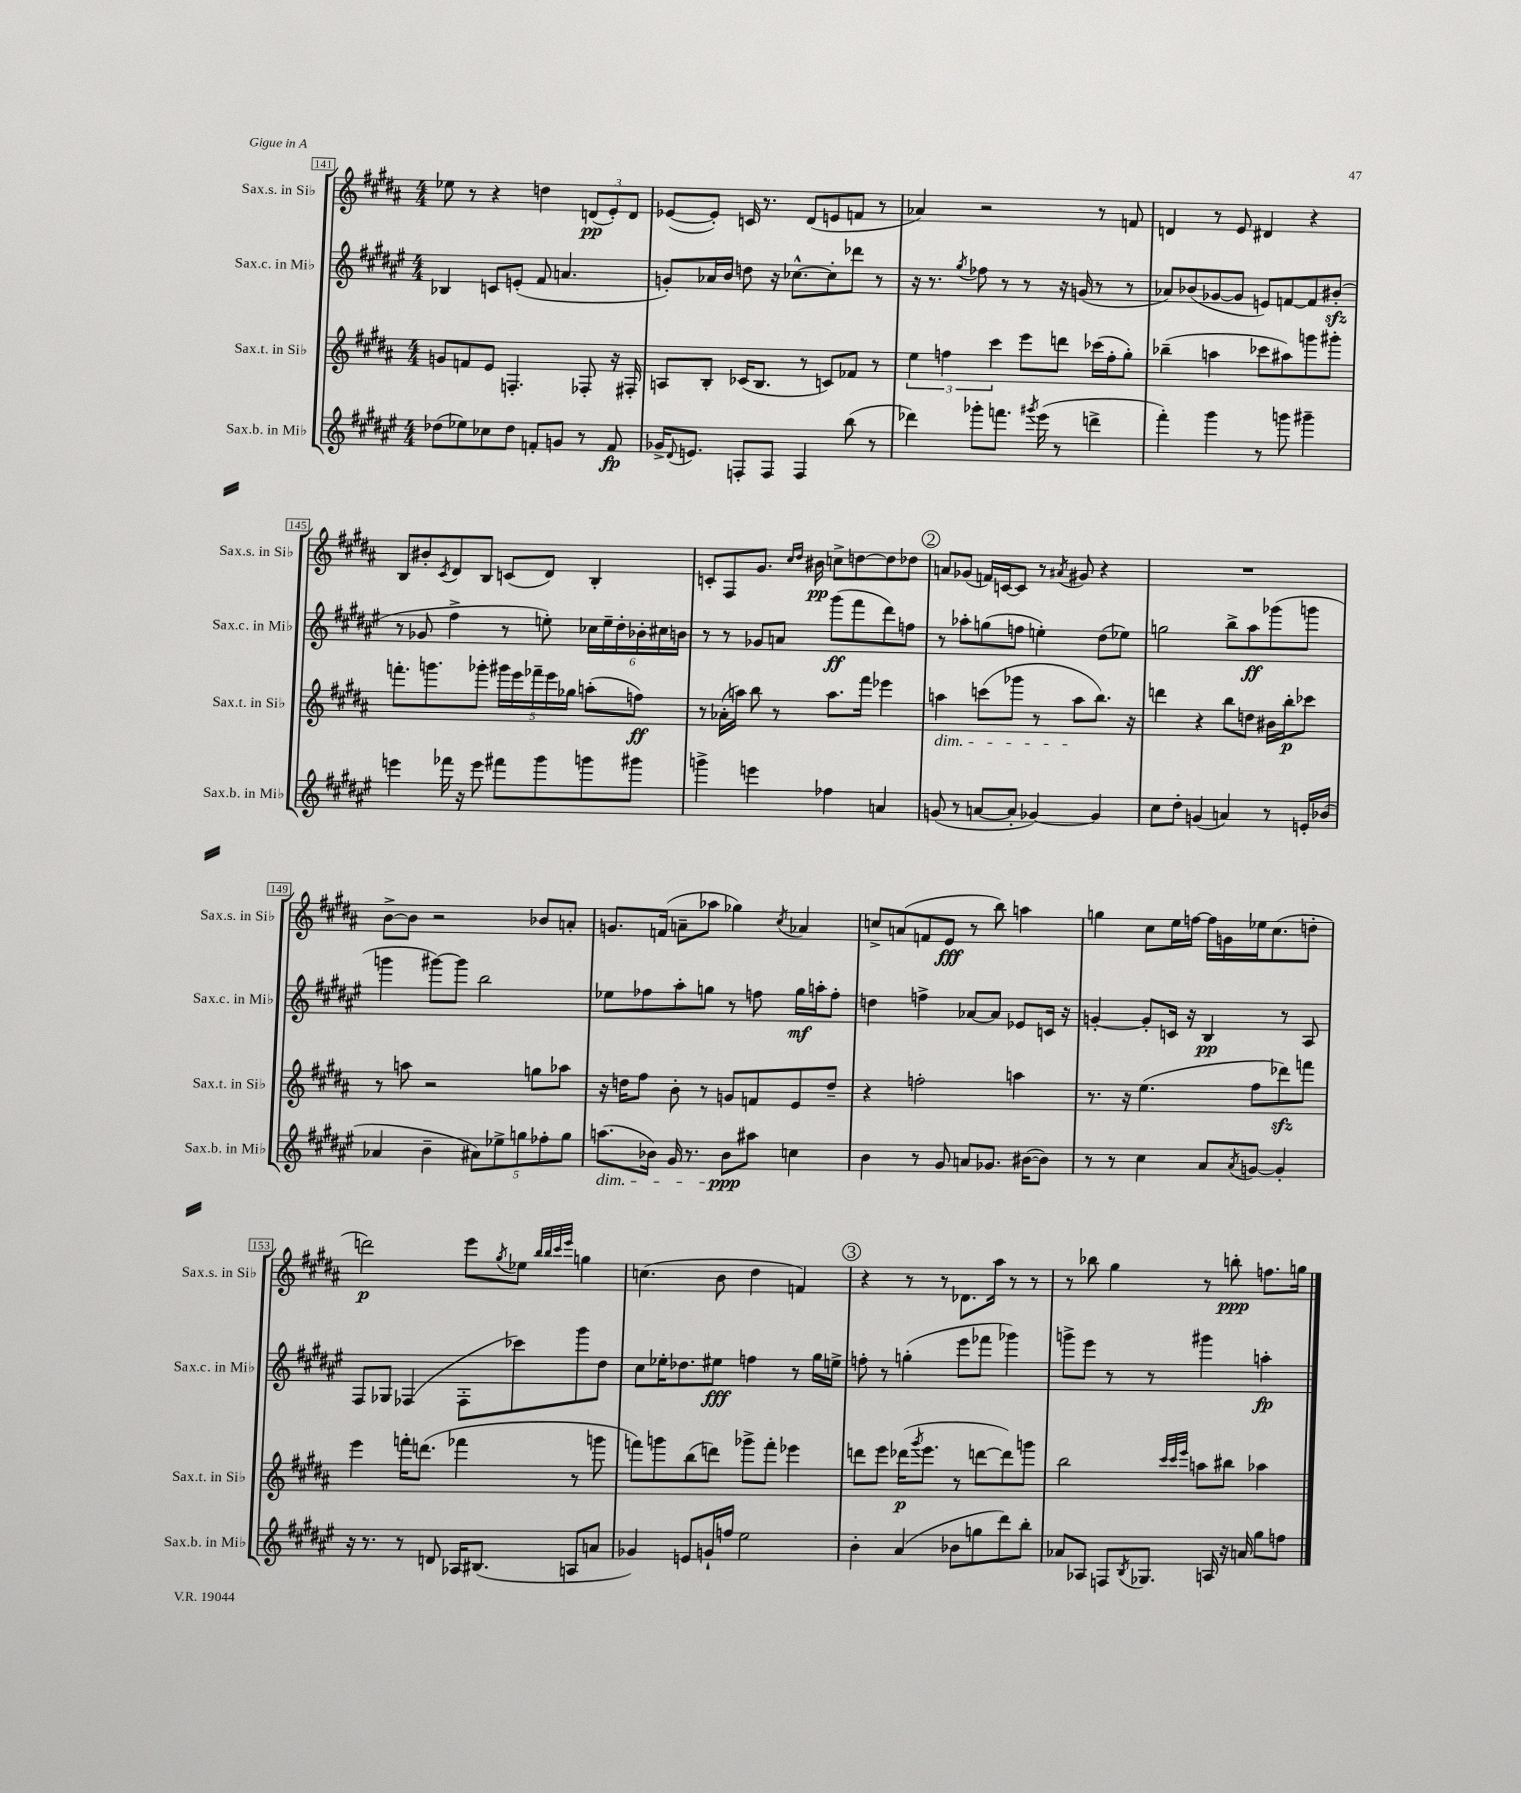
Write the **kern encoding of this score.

**kern	**dynam	**kern	**dynam	**kern	**dynam	**kern	**dynam
*part4	*part4	*part3	*part3	*part2	*part2	*part1	*part1
*staff4	*staff4	*staff3	*staff3	*staff2	*staff2	*staff1	*staff1
*I"Sax.b. in Mi♭	*	*I"Sax.t. in Si♭	*	*I"Sax.c. in Mi♭	*	*I"Sax.s. in Si♭	*
*I'Sax.b. in Mi♭	*	*I'Sax.t. in Si♭	*	*I'Sax.c. in Mi♭	*	*I'Sax.s. in Si♭	*
*clefG2	*	*clefG2	*	*clefG2	*	*clefG2	*
*k[f#c#g#d#a#e#]	*	*k[f#c#g#d#a#]	*	*k[f#c#g#d#a#e#]	*	*k[f#c#g#d#a#]	*
*M4/4	*	*M4/4	*	*M4/4	*	*M4/4	*
=141	=141	=141	=141	=141	=141	=141	=141
(8dd-X\L	.	8gn/L	.	4B-X/	.	8ee-X\	.
8ee-X\)	.	8fn/	.	.	.	8r	.
8cc-X\	.	8e/J	.	8cn/L	.	4r	.
8dd-\J	.	4.Fn'/	.	(8en'/J	.	.	.
8fn'/L	.	.	.	8f#/	.	4ddn\	.
8gn/J	.	.	.	4.an/	.	.	.
8r	.	8F-X'/	.	.	.	(12dn/L	pp
.	.	.	.	.	.	12e'/)	.
8f/	fp	16r	.	.	.	.	.
.	.	.	.	.	.	12d/J	.
.	.	16F#X'/	.	.	.	.	.
=142	=142	=142	=142	=142	=142	=142	=142
16g-X^/KL	.	8An/L	.	8gn'/L)	.	([8e-X/L	.
8qqd#/	.	.	.	.	.	.	.
8.en/J	.	.	.	.	.	.	.
.	.	8B'/J	.	16a-X/L	.	8e-'/J])	.
.	.	.	.	16b/JJ	.	.	.
8Fn'/L	.	(16c-X/KL	.	8ddn\	.	16cn/	.
.	.	8.B/J	.	.	.	8.r	.
8F/J	.	.	.	16r	.	.	.
.	.	.	.	[8.cc-X^^\L	.	.	.
4F/	.	8r	.	.	.	(8d#/L	.
.	.	8cn/L)	.	8cc-'\]	.	8en/	.
(8bb\	.	8f-X/J	.	8ddd-X\J	.	8fn/J	.
8r	.	8r	.	8r	.	8r	.
=143	=143	=143	=143	=143	=143	=143	=143
4ddd-X\)	.	6ee\	.	16r	.	4a-X/)	.
.	.	.	.	8.r	.	.	.
.	.	6ffn\	.	.	.	.	.
.	.	.	.	8qgg#/	.	.	.
8ggg-X'\L	.	.	.	8ff-X\	.	2r	.
.	.	6ccc#\	.	.	.	.	.
8.fffn\J	.	.	.	8r	.	.	.
.	.	8eee\L	.	8r	.	.	.
8qggg#X/	.	.	.	.	.	.	.
(16eee#\	.	.	.	.	.	.	.
8r	.	8dddn\J	.	16r	.	.	.
.	.	.	.	(16gn/	.	.	.
4dddn^\	.	(16ccc-X\LL	.	8r	.	8r	.
.	.	16ff'\J	.	.	.	.	.
.	.	8gg#'\J)	.	8r	.	8fn/	.
=144	=144	=144	=144	=144	=144	=144	=144
4fff#'\)	.	(4bb-X~\	.	8a-X/L)	.	4dn/	.
.	.	.	.	(8b-X/	.	.	.
4ggg#\	.	4aan\	.	[8g-X/	.	8r	.
.	.	.	.	8g-/J]	.	8e/	.
8r	.	8ccc-X\L	.	8en/L)	.	4d#X/	.
8gggn\	.	8aa#X\)	.	[8fn/	.	.	.
4ggg#X~\	.	8gggn\	.	8f/]	.	4r	.
.	.	8ggg#X'\J	.	(8b#Xzz'/J	.	.	.
!!LO:LB:g=z
=145	=145	=145	=145	=145	=145	=145	=145
4eeen\	.	8.fffn'\L	.	8r	.	8B/L	.
.	.	.	.	8g-X/	.	8b#X'/	.
.	.	8.gggn\	.	.	.	.	.
.	.	.	.	.	.	8qc#/	.
16fff-X\	.	.	.	4ff#^\	.	8d#/	.
16r	.	.	.	.	.	.	.
8eee\	.	8ggg-X'\J	.	.	.	8B/J	.
8fff#X\L	.	20ggg#X\LL	.	8r	.	(8cn/L	.
.	.	20eee\	.	.	.	.	.
.	.	20fff-X~\	.	.	.	.	.
8ggg#\	.	.	.	8een'\)	.	8d#/J)	.
.	.	20eee\	.	.	.	.	.
.	.	20gg-X\JJ	.	.	.	.	.
8gggn\	.	(8aan'\L	.	24cc-X\LL	.	4B'/	.
.	.	.	.	24ee~\	.	.	.
.	.	.	.	24dd#'\	.	.	.
8ggg#X\J	.	8ffn\J)	ff	24b-X'\	.	.	.
.	.	.	.	24cc#X\	.	.	.
.	.	.	.	24bn\JJ	.	.	.
=146	=146	=146	=146	=146	=146	=146	=146
4gggn^\	.	8r	.	8r	.	8cn'/L	.
.	.	(16a-X'\LL	.	8r	.	8F#/	.
.	.	16aan\JJ)	.	.	.	.	.
4eeen\	.	8bb\	.	8g-X/L	.	8.g#/J	.
.	.	8r	.	8an/J	.	.	.
.	.	.	.	.	.	16qqcc#/LL	.
.	.	.	.	.	.	16qqdd#/JJ	.
.	.	.	.	.	.	16b#X\	pp
4ff-X\	.	8.aa\L	.	(8ggg#\L	ff	8ccn^\L	.
.	.	.	.	8fff#\	.	[8ddn\	.
.	.	16fff#\Jk	.	.	.	.	.
4an/	.	4eee-X\	.	8ddd#\)	.	8dd\]	.
.	.	.	.	8ffn\J	.	8dd-X\J	.
!!LO:REH:place=s1:t=2
=147	=147	=147	=147	=147	=147	=147	=147
!	!	!LO:TX:b:i:t=dim.	!	!	!	!	!
(8gn/	.	4aan\	.	8r	.	8an/L	.
8r	.	.	.	8aa-X'\L	.	(8g-X/J	.
[8an/L	.	(8cccn\L	.	(8ggn\	.	16fn/LL)	.
.	.	.	.	.	.	[16cn/J	.
8a'/J]	.	8ggg-X\J	.	8ffn\J	.	8c/J]	.
[4g-X/)	.	8r	.	4een'\)	.	8r	.
.	.	.	.	.	.	8qa#X/	.
.	.	8aa\L	.	.	.	8g#X/	.
4g-/]	.	8.bb\J)	.	(8dd#\L	.	4r	.
.	.	.	.	8ee-X\J)	.	.	.
.	.	16r	.	.	.	.	.
=148	=148	=148	=148	=148	=148	=148	=148
8cc#\L	.	4dddn\	.	2ggn\	.	1r	.
8dd#'\J	.	.	.	.	.	.	.
(4gn/	.	4r	.	.	.	.	.
4an/)	.	8bb\L	.	8bb^\L	.	.	.
.	.	8ddn\J	.	8aa#\	ff	.	.
8r	.	16b#X\LL	.	(8ggg-X\	.	.	.
.	.	16bb'\J	p	.	.	.	.
16en'/LL	.	8ccc-X\J	.	8gggn\J	.	.	.
(16b-X/JJ	.	.	.	.	.	.	.
!!LO:LB:g=z
=149	=149	=149	=149	=149	=149	=149	=149
4a-X/	.	8r	.	4gggn\	.	[8b^\L	.
.	.	8aan\	.	.	.	8b\J]	.
4b~\	.	2r	.	[8ggg#X\L)	.	2r	.
.	.	.	.	8ggg#\J]	.	.	.
10a#X\L)	.	.	.	2bb\	.	.	.
10ee-X^\	.	.	.	.	.	.	.
10ggn\	.	.	.	.	.	.	.
.	.	8ggn\L	.	.	.	8b-X/L	.
10ff-X'\	.	.	.	.	.	.	.
.	.	8aa-X\J	.	.	.	8an'/J	.
10gg\J	.	.	.	.	.	.	.
=150	=150	=150	=150	=150	=150	=150	=150
!LO:TX:b:i:t=dim.	!	!	!	!	!	!	!
(8.aan\L	.	16r	.	8ee-X\L	.	8.gn/L	.
.	.	16ddn\KL	.	.	.	.	.
.	.	8ff#\J	.	8ff-X\	.	.	.
16b-X\Jk)	.	.	.	.	.	(16fn/Jk	.
16g#/	.	8b'\	.	8aa#'\	.	8an~\L	.
8.r	.	.	.	.	.	.	.
.	.	8r	.	8ggn\J	.	8aa-X\J	.
8b-\L	ppp	8gn/L	.	8r	.	4gg-X\)	.
8aa#X\J	.	8fn/	.	8ffn\	.	.	.
.	.	.	.	.	.	8qcc#/	.
4ccn\	.	8e/	.	16gg\LL	mf	4a-X/	.
.	.	.	.	16aan'\J	.	.	.
.	.	8dd~/J	.	8ff'\J	.	.	.
=151	=151	=151	=151	=151	=151	=151	=151
4b\	.	4r	.	4ddn\	.	8ccn^/L	.
.	.	.	.	.	.	(8an/	.
8r	.	2ffn'\	.	4ffn^\	.	8fn/	.
8g#/	.	.	.	.	.	8e/J	fff
8an/L	.	.	.	[8a-X/L	.	8r	.
8.g-X/J	.	.	.	8a-/J]	.	8bb\)	.
.	.	4aan\	.	8e-X/L	.	4aan\	.
([16b#X\KL	.	.	.	.	.	.	.
8b#\J])	.	.	.	16cn/Jk	.	.	.
.	.	.	.	16r	.	.	.
=152	=152	=152	=152	=152	=152	=152	=152
8r	.	8.r	.	[4gn'/	.	4ggn\	.
8r	.	.	.	.	.	.	.
.	.	16r	.	.	.	.	.
4cc#\	.	(4.ee\	.	8g'/L]	.	8cc#\L	.
.	.	.	.	16cn/Jk	.	16ee\L	.
.	.	.	.	16r	.	[16ffn\JJ	.
8a#/L	.	.	.	4B/	pp	16ff\LL]	.
.	.	.	.	.	.	16gn\	.
8qa#/	.	.	.	.	.	.	.
[8gn/J	.	8ff#\L	.	.	.	16ee-X\J	.
.	.	.	.	.	.	(8.cc#\	.
4g'/]	.	8ddd-Xzz\)	.	8r	.	.	.
.	.	8fffn\J	.	8A#/	.	8ddn'\J	.
!!LO:LB:g=z
=153	=153	=153	=153	=153	=153	=153	=153
16r	.	4eee\	.	8F#/L	.	2dddn\)	p
8.r	.	.	.	.	.	.	.
.	.	.	.	8G-X/J	.	.	.
8r	.	16fffn'\KL	.	(4F-X/	.	.	.
.	.	(8.dddn\J	.	.	.	.	.
8dn/	.	.	.	.	.	.	.
16A-X/KL	.	4fff-X\	.	8F-'\L	.	8eee\L	.
(8.B#X/J	.	.	.	.	.	.	.
.	.	.	.	.	.	8qgg#/	.
.	.	.	.	8ccc-X\)	.	8ee-X\J	.
.	.	.	.	.	.	32qqbb/LLL	.
.	.	.	.	.	.	32qqbb/	.
.	.	.	.	.	.	32qqccc#/	.
.	.	.	.	.	.	32qqeee/JJJ	.
8An/L	.	8r	.	8ggg#\	.	4ggn\	.
8an/J	.	8gggn\	.	8dd#\J	.	.	.
=154	=154	=154	=154	=154	=154	=154	=154
4g-X/)	.	8fffn\L)	.	8cc#\L	.	(4.ccn\	.
.	.	8gggn\	.	16ee-X'\K	.	.	.
.	.	.	.	8.dd-X\	.	.	.
8en/L	.	(8bb\	.	.	.	.	.
16gn`/L	.	8dddn\J)	.	8ee#X\J	fff	8b\	.
16ffn/JJ	.	.	.	.	.	.	.
2ee#\	.	8ggg-X^\L	.	4ffn\	.	4dd#\	.
.	.	8fff'\J	.	.	.	.	.
.	.	4eee-X\	.	8r	.	4fn/)	.
.	.	.	.	16gg#\LL	.	.	.
.	.	.	.	16een^\JJ	.	.	.
!!LO:REH:place=s1:t=3
=155	=155	=155	=155	=155	=155	=155	=155
4b'\	.	8dddn\L	.	8ffn'\	.	4r	.
.	.	8eee\J	.	8r	.	.	.
(4a#/	.	(16ddd-X\KL	p	(4ggn'\	.	8r	.
.	.	8qggg#/	.	.	.	.	.
.	.	8.eee\J	.	.	.	.	.
.	.	.	.	.	.	8r	.
8b-X\L	.	8r	.	8eee#\L	.	8.d-X\L	.
8ggn\	.	[8dddn\L	.	8fff-X\J	.	.	.
.	.	.	.	.	.	16aa#\Jk	.
8ddd#\)	.	8ddd\])	.	4ggg-X\)	.	8r	.
8bb'\J	.	8gggn\J	.	.	.	8r	.
=156	=156	=156	=156	=156	=156	=156	=156
8a-X/L	.	2bb\	.	8gggn^\L	.	8r	.
8A-X/J	.	.	.	8eee#\J	.	8bb-X\	.
8Fn/L	.	.	.	8r	.	4gg#\	.
8qB/	.	.	.	.	.	.	.
8.G-X/J	.	.	.	8r	.	.	.
.	.	32qqccc#/LLL	.	.	.	.	.
.	.	32qqccc#/	.	.	.	.	.
.	.	32qqeee/JJJ	.	.	.	.	.
.	.	8aan\L	.	4ggg#X\	.	8r	.
16An/	.	.	.	.	.	.	.
16r	.	8bb#X\J	.	.	.	8bbn'\	ppp
16an/	.	.	.	.	.	.	.
8gg#\L	.	4aa-X\	.	4aan'\	fp	8.ffn\L	.
8ffn\J	.	.	.	.	.	.	.
.	.	.	.	.	.	16ggn\Jk	.
==	==	==	==	==	==	==	==
*-	*-	*-	*-	*-	*-	*-	*-
